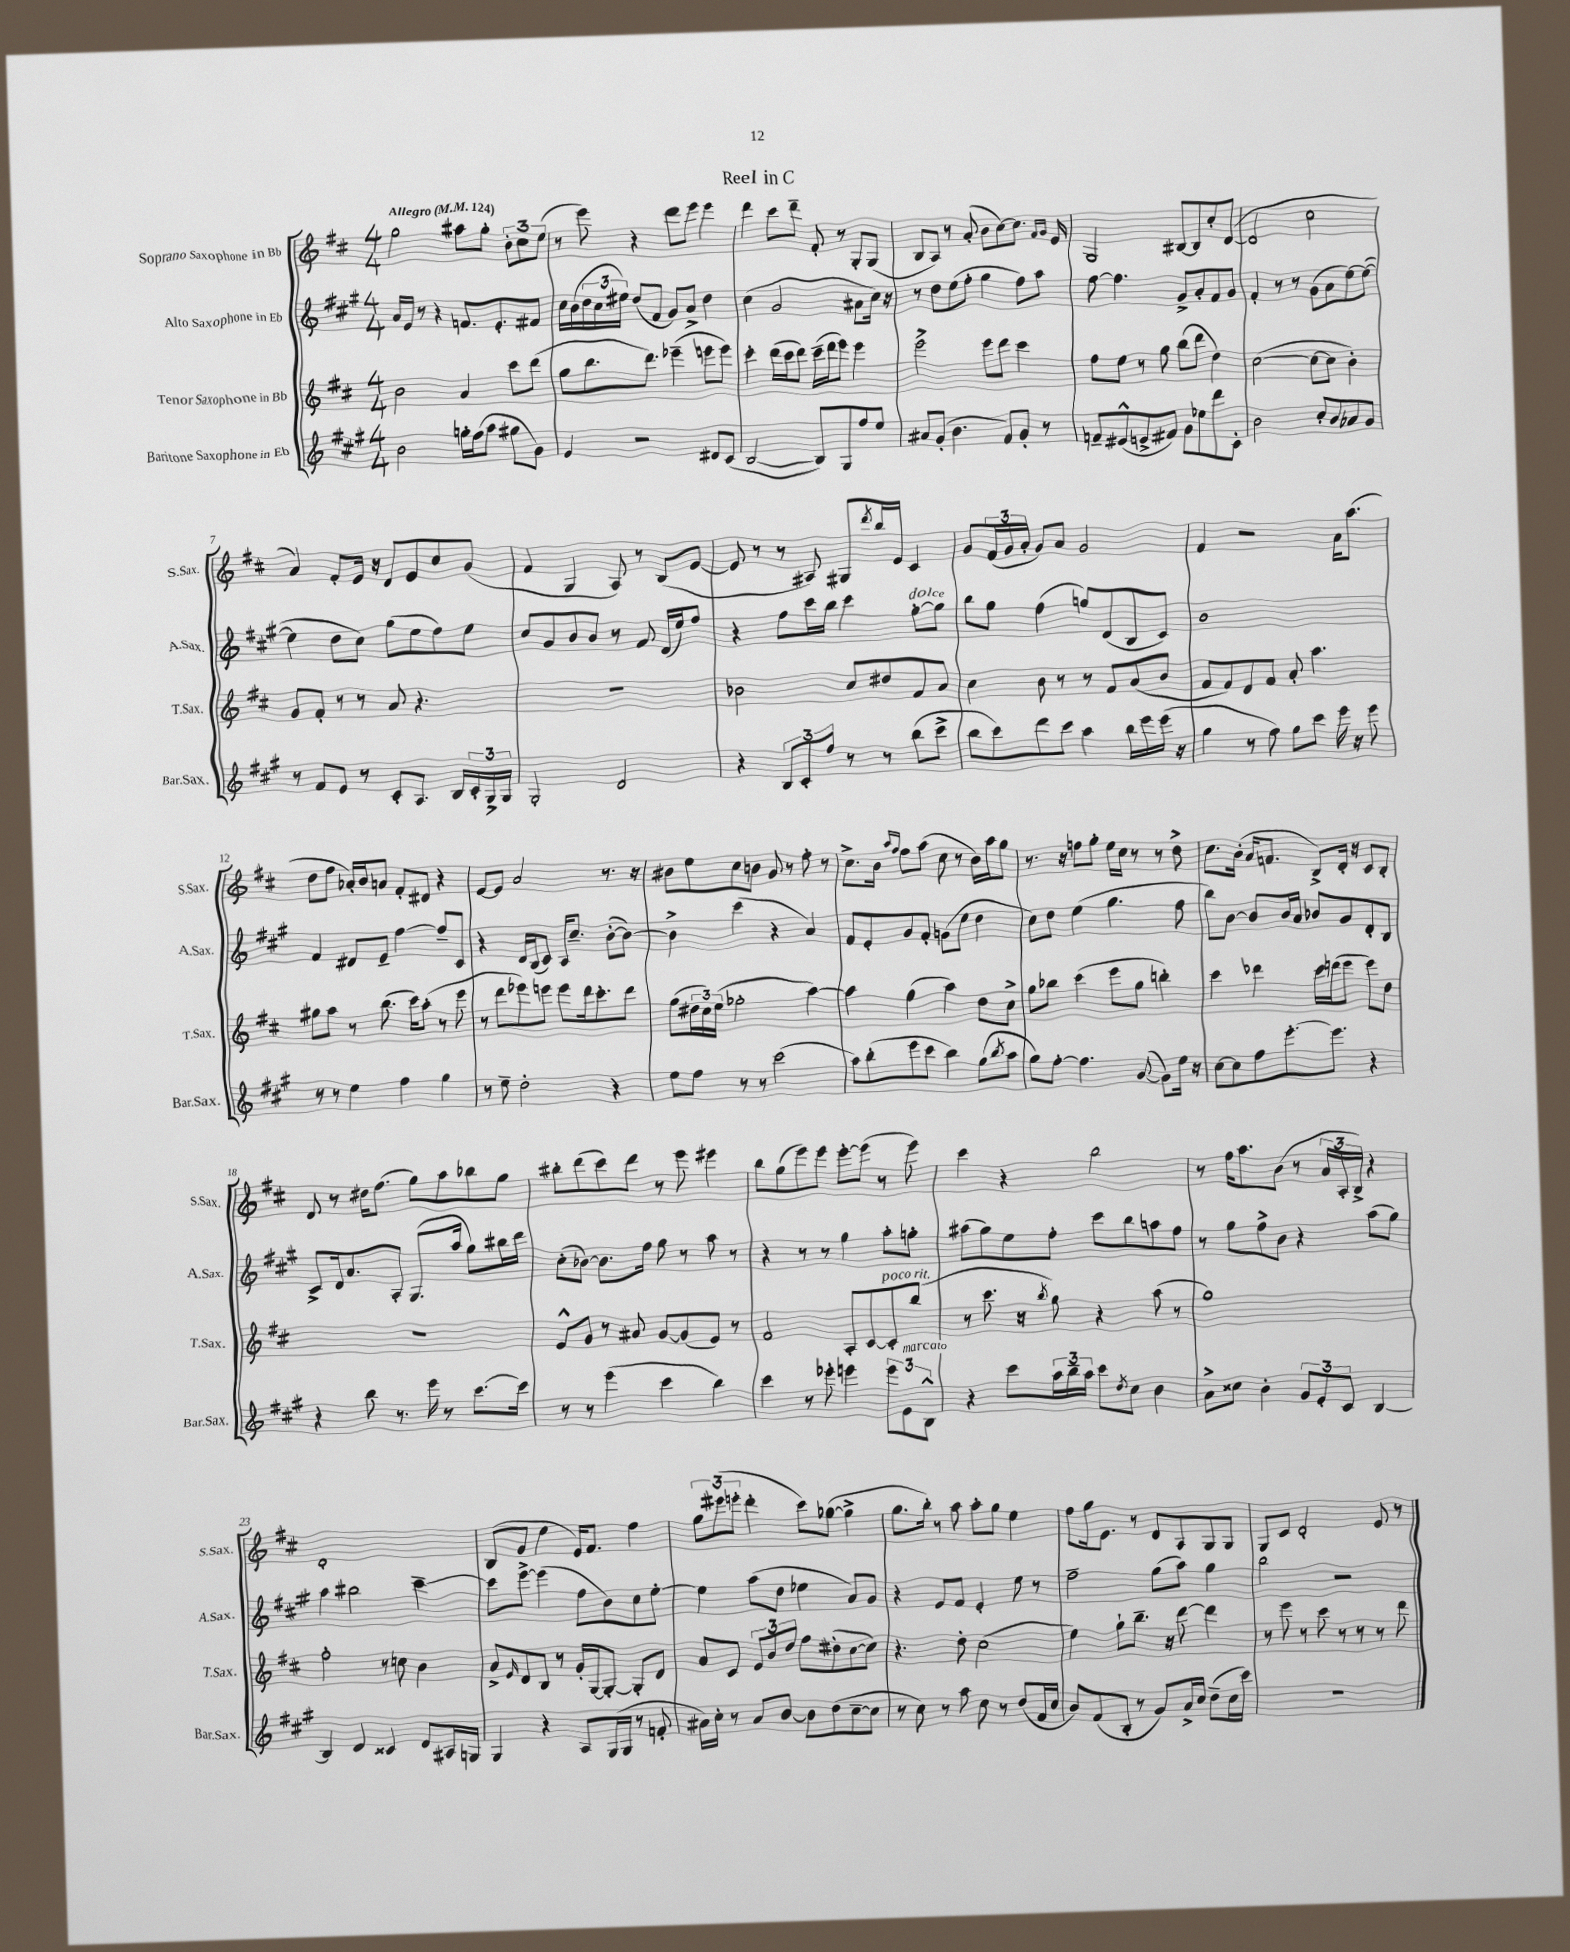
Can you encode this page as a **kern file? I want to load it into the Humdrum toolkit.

**kern	**kern	**kern	**kern
*part4	*part3	*part2	*part1
*staff4	*staff3	*staff2	*staff1
*I"Baritone Saxophone in Eb	*I"Tenor Saxophone in Bb	*I"Alto Saxophone in Eb	*I"Soprano Saxophone in Bb
*I'Bar.Sax.	*I'T.Sax.	*I'A.Sax.	*I'S.Sax.
*clefG2	*clefG2	*clefG2	*clefG2
*k[f#c#g#]	*k[f#c#]	*k[f#c#g#]	*k[f#c#]
*M4/4	*M4/4	*M4/4	*M4/4
*MM124	*MM124	*MM124	*MM124
=1	=1	=1	=1
!	!	!	!LO:TX:a:B:t=Allegro
2b\	2b\	16a/LL	2gg\
.	.	16e/JJ	.
.	.	8r	.
.	.	4r	.
16ggn'\LL	4a/	8.fn/L	8aa#X\L
(16ff#\J	.	.	.
8aa\J	.	.	8gg'\J
.	.	8.e'/	.
8gg#X\L	8ccc#\L	.	12b'\L
.	.	.	12cc#\
8g#\J)	(8ddd\J	8f#X/J	.
.	.	.	(12ee\J
=2	=2	=2	=2
4e/	8gg\L	16cc#\LL	8r
.	.	(16b\	.
.	8.bb\	24dd\	8eee\)
.	.	24cc#\	.
.	.	24ee#X\JJ)	.
2r	.	(8dd/L	4r
.	8.ddd\J)	.	.
.	.	8f#/J	.
.	(4eee-X~\	8g#/L)	8ddd\L
.	.	8a^/J	8eee\J
8d#X/L	8eeen\L	4dd\	4eee\
(8c#/J	8eee\J)	.	.
=3	=3	=3	=3
[2B/	4ccc#'\	(4cc#\	4ddd\
.	(16ddd\LL	2g#/	8ccc#\L
.	16ccc#\J	.	.
.	8ddd\J)	.	8ddd~\J
8B/L])	(16ccc#~\LL	.	8f#'/
.	16ddd\J	.	.
8G#/	8eee\J)	.	8r
8ff#/	4eee\	8a#X\L	8G'/L
8ee/J	.	16cc#\Jk)	(8G/J
.	.	16r	.
=4	=4	=4	=4
8a#X/L	2eee^\	8r	8B/L
(8g#'/J	.	8dd\L	8A/J)
4.b\	.	(8ee\	8r
.	.	8ff#'\J	(8a'/
.	8eee\L	4gg#\	8b\L
8f#/L)	8ddd\J	.	[8cc#\)
8g#'/J	4ccc#\	8ff#\L)	8.cc#\J]
8r	.	8aa\J	.
.	.	.	16qqf#/LL
.	.	.	16qqg/JJ
.	.	.	16e/
=5	=5	=5	=5
8fn~/L	8ff#\L	[8ff#\	2G/
(8e#X^^/	8ee\J	4.ff#\]	.
8en^/	8r	.	.
8f#X/J)	8gg\	.	.
8g#\L	(8bb\L	8g#^/L	[8B#X/L
8ee-X\	8ddd\J	8a'/	8B#/]
8ddd\	4dd\)	8f#/	8cc#'/
8c#'\J	.	8g#/J	([8d/J
=6	=6	=6	=6
2b\	([2cc#\	4f#'/	2d/]
.	.	8r	.
.	.	8r	.
8cc#'/L	8cc#\L_	(8g#\L	2cc#\
8b/	8cc#\J]	8a\	.
8a-X/	4b'\)	[8ee\)	.
8g#/J	.	(8ee\J_	.
!!LO:LB:g=z
=7	=7	=7	=7
8r	8g/L	4ee\]	4a/)
8f#/L	8f#'/J	.	.
8e/J	8r	8dd\L	8f#'/L
8r	8r	8cc#\J)	16e/Jk
.	.	.	16r
8c#'/L	8a/	(8gg#\L	8d/L
8.A/J	4.r	8ee\	8e/
.	.	8ff#\)	8cc#/
16B/LL	.	.	.
24c#'/	.	8ee\J	(8g/J
24G#^/	.	.	.
24G#/JJ	.	.	.
=8	=8	=8	=8
2G#'/	1r	8cc#/L	4f#/
.	.	8g#/	.
.	.	8b/	4G/
.	.	8b/J	.
2d/	.	8r	8A/)
.	.	8f#/	8r
.	.	(16d/LL	(8B/L
.	.	16ee/J)	.
.	.	8ff#/J	[8e/J
=9	=9	=9	=9
4r	2b-X\	4r	8e/]
.	.	.	8r
12B/L	.	8ff#\L	8r
12c#'/	.	.	.
.	.	16ccc#\L	8A#X/)
12ff#/J	.	.	.
.	.	16bb\JJ	.
8r	8cc#/L	4ccc#\	8G#X/L
.	.	.	8qddd/
8r	8dd#X/	.	16bb/L
.	.	.	16e/JJ
!	!	!LO:TX:a:i:t=dolce	!
(8bb\L	8f#/	[8gg#'\L	4c#/
8ccc#^\J	8a/J	8gg#\J]	.
=10	=10	=10	=10
8bb\L	4cc#\	8bb\L	8g/L
8ccc#\)	.	8gg#\J	(24f#/L
.	.	.	24g/
.	.	.	24a'/JJ
8ddd\	8b\	(4ff#\	8g/L)
8ccc#\J	8r	.	8a/J
4aa\	8r	8ggn/L)	2g/
.	8f#/L	(8d/	.
16bb\LL	(8a/	8B/	.
16eee\	.	.	.
(16eee\JJ	8b/J	8c#/J)	.
16r	.	.	.
=11	=11	=11	=11
4gg#\	8f#/L	1b	4f#/
.	8f#/)	.	.
8r	8d/	.	2r
8ff#\)	8f#/J	.	.
8gg#\L	8a'/	.	.
8ccc#\J	4.aa\	.	.
16eee\	.	.	16a\KL
16r	.	.	(8.aa\J
8eee\	.	.	.
!!LO:LB:g=z
=12	=12	=12	=12
8r	8gg#X\L	4f#/	8dd\L
8r	8aa\J	.	8ff#\J
4ee\	8r	8d#X/L	16a-X'/LL)
.	.	.	16b/J
.	(8.bb\	8e~/J	8an/J
4ff#\	.	[4ff#\	8f#'/L
.	16ccc#\KL)	.	.
.	(8aa'\J	.	8d#X/J
4gg#\	8r	8ff#~/L]	4r
.	8eee\	8c#/J	.
=13	=13	=13	=13
8r	8r	4r	[8e/L
8ee~\	8ddd\L	.	8e/J]
2dd'\	8eee-X\)	16d/LL	2a/
.	.	(16B/J	.
.	8eeen\J	8c#/J)	.
.	8eee\L	16A/KL	.
.	.	8.cc#~/J	.
.	16ddd\k	.	.
.	8.ccc#'\	.	.
4r	.	([8b'\L	8.r
.	8ddd\J	8b\J_)	.
.	.	.	16r
=14	=14	=14	=14
8ee\L	(8gg\L	4b^\]	8b#X\L
8ff#\J	24dd#X\L	.	8ee\
.	24cc#\)	.	.
.	(24ee\JJ	.	.
8r	2gg-X'\	(4ccc#\	8cc#\
8r	.	.	8bn\J
(2ccc#\	.	4r	8g/
.	.	.	8r
.	[4aa\)	4a/)	8ff#'\
.	.	.	8r
=15	=15	=15	=15
8aa\L)	4aa\]	8f#/L	8.cc#^\L
(8bb'\	.	8e'/	.
.	.	.	16b\Jk
.	.	.	16qqaa/LL
.	.	.	16qqff#/JJ
8eee\	(4gg\	8g#/	8ff#\L
8ccc#\J	.	8f#'/J	(8aa\J
4bb\)	4aa\)	(8gn\L	8cc#\
.	.	8ee\J	8r
(8gg#\L	8dd\L	4dd\	16b\LL)
.	.	.	16aa\J
8qbb/	.	.	.
8aa\J	8cc#^\J	.	8gg\J
=16	=16	=16	=16
8gg#\L)	8gg\L	8cc#\L)	8.r
[8ff#'\J	8bb-X\J	8dd\J	.
.	.	.	16r
4.ff#\]	(4ccc#\	(4ee\	8ffn\L
.	.	.	8gg'\J
.	8eee\L	4.gg#\	16ee\LL
.	.	.	16cc#\JJ
([8g#/	8gg\J	.	8r
8g#\L])	4bbn'\)	.	8r
16ee\Jk	.	8ff#\	8dd^\
16r	.	.	.
=17	=17	=17	=17
[8cc#\L	4ccc#\	8bb\L)	8.cc#\L
8cc#\]	.	[8b\J	.
.	.	.	(16b'\Jk
8ff#\	4ddd-X\	8b/L]	16a/KL
.	.	.	8.fn/J
[8.eee'\	.	16b/L	.
.	.	16a/JJ	.
.	16ccc#\LL	8b-X/L	8B^/L)
8.eee\J]	(16dddn\J	.	.
.	8eee\J	8g#/	16d'/Jk
.	.	.	16r
4r	8eee\L)	8d'/	8c#/L
.	8dd\J	8B/J	8B'/J
!!LO:LB:g=z
=18	=18	=18	=18
4r	1r	8c#^/L	8d/
.	.	16d/k	8r
.	.	8.a/	.
8bb\	.	.	16dd#X\KL
.	.	.	(8.ff#\J
8.r	.	8A'/J	.
.	.	(8.G#/L	8gg\L)
16eee\	.	.	.
8r	.	.	8aa\
.	.	16aa/Jk	.
[8.ccc#\L	.	8gg#\L)	8bb-X\
.	.	16bb#X\L	8gg\J
16ccc#\Jk]	.	16ddd\JJ	.
=19	=19	=19	=19
8r	8e^^/L	(8cc#'\L	8bb#X'\L
8r	8g/J	[8b-X\J)	(8ddd\
(4eee\	8r	8.b-\L]	8ccc#\)
.	8a#X/	.	8ddd\J
.	.	16ff#\Jk	.
4ccc#\	[8g/L	8gg#\	8r
.	(8g/]	8r	8eee\
4bb\)	8e/J)	8aa\	4eee#X\
.	8r	8r	.
=20	=20	=20	=20
4ccc#\	2f#/	4r	8bb\L
.	.	.	(8gg\
8r	.	8r	8eee\)
8eee-X'\	.	8r	8eee\J
4eeen\	8A'/L	4gg#\	[8eee'\L
.	[8c#/	.	(8eee\J]
!	!LO:TX:a:i:t=poco rit.	!	!
12eee\L	8c#'/]	8aa'\L	8r
!LO:TX:a:i:t=marcato	!	!	!
12e\	.	.	.
.	(8bb/J	8ggn'\J	8eee\)
12B^^\J	.	.	.
=21	=21	=21	=21
4r	8r	(8aa#X\L	4ccc#\
.	8.ccc#\	8gg#\)	.
8ccc#\L	.	8ee\	4r
.	16r	.	.
.	8qbb/	.	.
24aa\L	8gg\)	8ff#'\J	.
24bb~\	.	.	.
24aa\JJ	.	.	.
8ccc#\L	4r	8ccc#\L	2bb\
8qdd/	.	.	.
8cc#\J	.	8bb\	.
4b\	(8aa\	8aan\	.
.	8r	8ff#\J	.
=22	=22	=22	=22
8a^\L	1gg)	8r	8r
8cc##X\J	.	8gg#\L	16ff#\KL
.	.	.	8.aa\
4b'\	.	8ff#^\	.
.	.	8b\J	(8b\J
12g#/L	.	4r	8r
12e'/	.	.	.
.	.	.	24a/LL
12c#/J	.	.	24A'/
.	.	.	24B^/JJ)
[4B/	.	(8aa\L	4r
.	.	8gg#\J)	.
!!LO:LB:g=z
=23	=23	=23	=23
4B/]	2ff#'\	4aa\	1d'
4d/	.	2bb#X\	.
4c##X/	8r	.	.
.	8ccn\	.	.
8d/L	4b\	[4ccc#~\	.
16A#X/L	.	.	.
16Gn/JJ	.	.	.
=24	=24	=24	=24
4G#/	8a^/L	8ccc#\L]	(8B/L
.	16qqe/	.	.
.	8d/	[8eee^\J	8g/J
4r	8B/J	(4eee\]	4ee\
.	8r	.	.
8A/L	16g'/LL	8ff#\L	16e/KL)
.	[16G/J	.	8.f#/J
(16G#/L	8G'/J_	8b\)	.
16G#/JJ	.	.	.
8r	8G'/L]	8cc#\	4ff#\
8fn'/	8d/J	[8ee'\J	.
=25	=25	=25	=25
16a#X\LL)	8a/L	4ee\]	12gg\L
16cc#'\JJ	.	.	.
.	.	.	(12eee#X\
8r	8c#/J	.	.
.	.	.	12eeen'\J
8a#/L	12e/L	(8aa\L	4ddd'\
.	12b/	.	.
[8b/J	.	8dd\J	.
.	12dd/J	.	.
8b\L]	8ff#\L	4ee-X\	8ccc#\L)
(8dd\	(8dd#X'\	.	([8gg-X\J
[8cc#~\	[8cc#\	8a/L)	4gg-^\]
8cc#\J]	8cc#\J])	8g#/J	.
=26	=26	=26	=26
8r	4.r	4r	8.gg\L
8cc#\)	.	.	.
.	.	.	16bb'\Jk)
8r	.	8e/L	8r
8aa\	8dd'\	8f#/J	8aa\
8cc#\	(2cc#\	4e'/	8aa'\L
8r	.	.	8gg\J
(8dd/L	.	8ee\	4ee\
16f#/L	.	8r	.
16cc#/JJ	.	.	.
=27	=27	=27	=27
8b/L)	4ee\)	2ff#~\	8ff#\L
(8f#/	.	.	16gg\k
.	.	.	8.e\J
8B'/J	8gg`\L	.	.
8r	8.bb~\J	.	8r
8g#/L)	.	(8gg#\L	8d/L
.	16r	.	.
16a^/L	[8ddd\	8aa\J)	8A/
16cc#/JJ	.	.	.
(8dd~\L	4ddd\]	4gg#\	8G/
16cc#\L	.	.	8G/J
16ccc#\JJ)	.	.	.
=28	=28	=28	=28
1r	8r	2bb\	8G/L
.	8eee\	.	8c#/J
.	8r	.	2d'/
.	8ccc#\	.	.
.	8r	2r	.
.	8r	.	.
.	8r	.	8e/
.	8ddd\	.	8r
==	==	==	==
*-	*-	*-	*-
